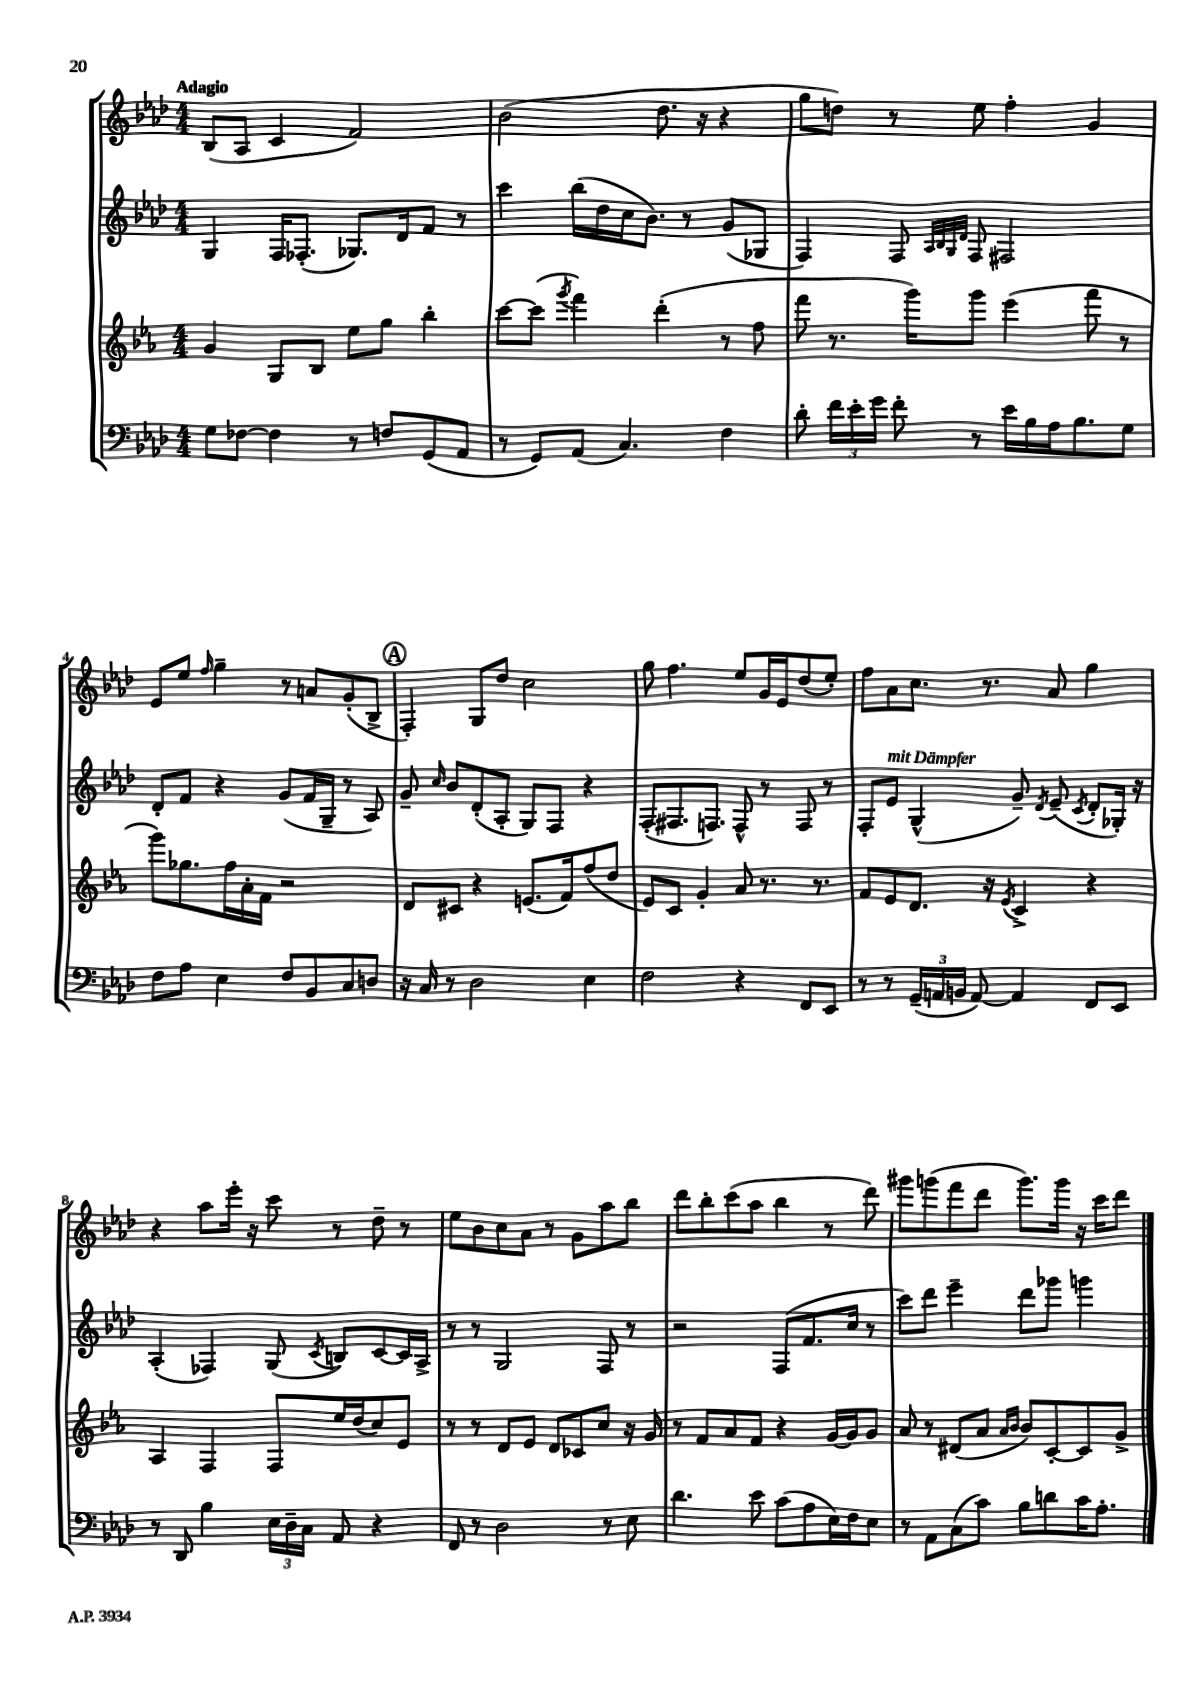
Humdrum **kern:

**kern	**kern	**kern	**kern
*part4	*part3	*part2	*part1
*staff4	*staff3	*staff2	*staff1
*clefF4	*clefG2	*clefG2	*clefG2
*k[b-e-a-d-]	*k[b-e-a-]	*k[b-e-a-d-]	*k[b-e-a-d-]
*M4/4	*M4/4	*M4/4	*M4/4
=1	=1	=1	=1
!	!	!	!LO:TX:a:B:t=Adagio
8G\L	4g/	4G/	(8B-/L
[8F-X\J	.	.	8A-/J
4F-\]	8G/L	16F/KL	4c/
.	.	(8.F-X'/J	.
.	8B-/J	.	.
8r	8ee-\L	8.G-X/L)	2f/)
8Fn/L	8gg\J	.	.
.	.	16d-/k	.
(8GG/	4bb-'\	8f/J	.
8AA-/J	.	8r	.
=2	=2	=2	=2
8r	[8ccc\L	4ccc\	(2b-\
8GG/L)	(8ccc\J]	.	.
.	8qggg/	.	.
(8AA-/J	4fff\)	(16bb-\LL	.
.	.	16dd-\	.
4.C/)	.	16cc\J	.
.	.	8.b-\J)	.
.	(4ddd'\	.	8.dd-\
.	.	8r	.
.	.	.	16r
4F\	8r	(8g/L	4r
.	8ff\	8G-X/J	.
=3	=3	=3	=3
8d-'\	8fff\	4F/)	8gg\L
24f\LL	8.r	.	8ddn\J)
24e-'\	.	.	.
24g\JJ	.	.	.
8f'\	.	8F/	8r
.	16ggg\KL)	.	.
.	.	32qqA-/LLL	.
.	.	32qqB-/	.
.	.	32qqG/	.
.	.	32qqd-/JJJ	.
8r	8ggg\J	8F/	8ee-\
16e-\LL	(4eee-\	2F#X/	4ff'\
16B-\	.	.	.
16A-\J	.	.	.
8.B-\	.	.	.
.	8fff\	.	4g/
8G\J	8r	.	.
!!LO:LB:g=z
=4	=4	=4	=4
8F\L	8ggg\L)	8d-'/L	8e-/L
8A-\J	8.gg-X\	8f/J	8ee-/J
.	.	.	16qqff/
4E-\	.	4r	4gg~\
.	16ff\L	.	.
.	16a-'\	.	.
.	16f\JJ	.	.
8F/L	2r	(8g/L	8r
8BB-/	.	16f/L	8an/L
.	.	16G~/JJ	.
8C/	.	8r	(8g'/
8Dn/J	.	8A-/)	8B-^/J
!!LO:REH:place=s1:t=A
=5	=5	=5	=5
16r	8d/L	8g~/	4F'/)
16C/	.	.	.
.	.	16qqcc/	.
8r	8c#X/J	8b-/L	.
2D-\	4r	(8d-'/	8G/L
.	.	8A-'/J	8dd-/J
.	(8.en/L	8G/L)	2cc\
.	.	8F/J	.
.	16f/k)	.	.
4E-\	(8ff/	4r	.
.	8dd/J	.	.
=6	=6	=6	=6
2F\	8e-/L)	(8F'/L	8gg\
.	8c/J	8.F#X/	4.ff\
.	4g'/	.	.
.	.	8.Fn/J)	.
4r	8a-/	8F^^/	8ee-/L
.	8.r	8r	16g/L
.	.	.	16e-/J
8FF/L	.	8F/	(8dd-/
.	8.r	.	.
8EE-/J	.	8r	8ee-'/J)
=7	=7	=7	=7
8r	8f/L	8F'/L	8ff\L
!	!	!LO:TX:a:i:t=mit Dämpfer	!
8r	8e-/	8e-/J	8a-\
(24GG~/LL	8.d/J	(4G^^/	8.cc\J
24AAn/	.	.	.
24BBn/JJ	.	.	.
[8AA/)	.	.	.
.	16r	.	8.r
.	8qe-/	.	.
4AA/]	4c^/	8g~/)	.
.	.	8qd-/	.
.	.	(8e-~/	8a-/
.	.	8qc/	.
8FF/L	4r	8d-'/L	4gg\
8EE-/J	.	16G-X'/Jk)	.
.	.	16r	.
!!LO:LB:g=z
=8	=8	=8	=8
8r	4A-/	(4A-'/	4r
8DD-/	.	.	.
4B-\	4F/	4F-X/)	8aa-\L
.	.	.	16eee-'\Jk
.	.	.	16r
24E-\LL	8F/L	(8G/	8ccc\
24D-~\	.	.	.
24C\JJ	.	.	.
.	.	8qc/	.
8AA-/	16ee-/L	8Bn/L)	8r
.	(16dd/J	.	.
4r	8cc/)	[8c/	8dd-~\
.	8e-/J	16c/L]	8r
.	.	16A-^/JJ	.
=9	=9	=9	=9
8FF/	8r	8r	8ee-\L
8r	8r	8r	8b-\
2D-\	8d/L	2G/	8cc\
.	8e-/J	.	8a-\J
.	8d/L	.	8r
.	8c-X/	.	8g\L
8r	8cc/J	8F/	8aa-\
8E-\	16r	8r	8bb-\J
.	16g/	.	.
=10	=10	=10	=10
4.d-\	8r	2r	8ddd-\L
.	8f/L	.	8bb-'\
.	8a-/	.	(8ccc\
8e-\	8f/J	.	8aa-\J
(8c\L	4r	(8F/L	4bb-\
8A-\	.	8.f/	.
16E-\L)	[16g/LL	.	8r
16F\J	16g/J]	16cc/Jk	.
8E-\J	8g/J	8r	8ddd-\)
=11	=11	=11	=11
8r	8a-/	8ccc\L)	8ggg#X\L
8AA-\L	8r	8ddd-\J	(8gggn\
(8C\	(8d#X/L	4eee-~\	8fff\
8c\J)	8a-/J	.	8ddd-\J
.	16qqa-/LL	.	.
.	16qqb-/JJ	.	.
8B-\L	8b-/L)	8ddd-\L	8.ggg\L)
8dn\	[8c'/	8ggg-X\J	.
.	.	.	16ggg\Jk
16c\K	8c/]	4gggn\	16r
8.A-'\J	.	.	16ccc\KL
.	8g^/J	.	8ddd-\J
==	==	==	==
*-	*-	*-	*-
